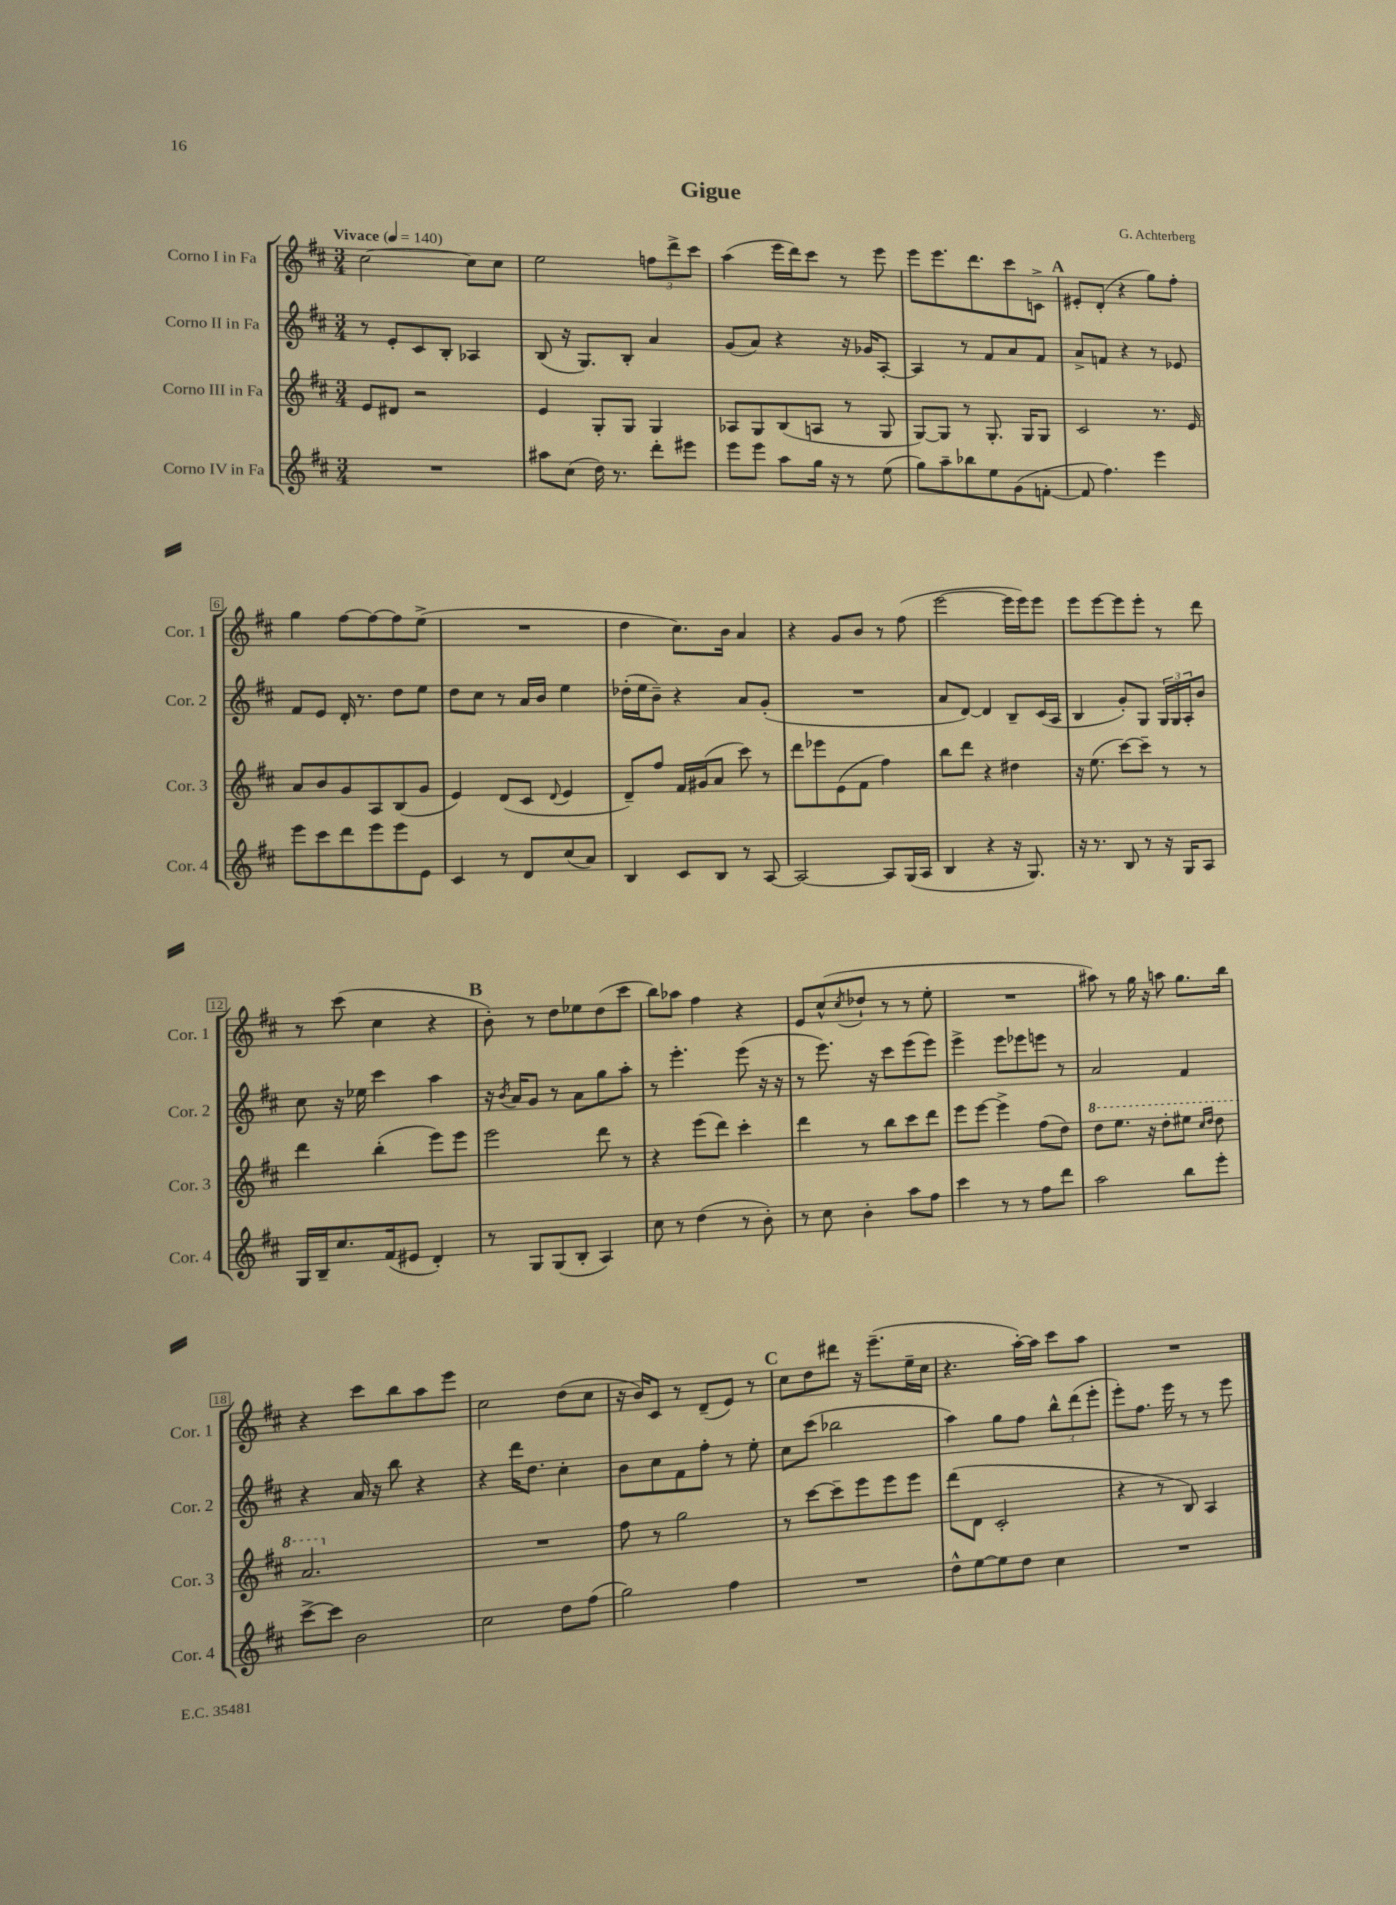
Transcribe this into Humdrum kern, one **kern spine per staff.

**kern	**kern	**kern	**kern
*part4	*part3	*part2	*part1
*staff4	*staff3	*staff2	*staff1
*I"Corno IV in Fa	*I"Corno III in Fa	*I"Corno II in Fa	*I"Corno I in Fa
*I'Cor. 4	*I'Cor. 3	*I'Cor. 2	*I'Cor. 1
*clefG2	*clefG2	*clefG2	*clefG2
*k[f#c#]	*k[f#c#]	*k[f#c#]	*k[f#c#]
*M3/4	*M3/4	*M3/4	*M3/4
*MM140	*MM140	*MM140	*MM140
=1	=1	=1	=1
!	!	!	!LO:TX:a:B:t=Vivace
2.r	8e/L	8r	[2cc#\
.	8d#X/J	8e'/L	.
.	2r	8c#/	.
.	.	8B'/J	.
.	.	4A-X/	8cc#\L]
.	.	.	8cc#\J
=2	=2	=2	=2
8aa#X\L	4e/	(8B/	2ee\
(8cc#\J	.	16r	.
.	.	8.G/L)	.
16dd\)	8G'/L	.	.
8.r	.	.	.
.	8G/J	8B'/J	.
8ddd'\L	4G/	4a/	12ffn\L
.	.	.	12ddd^\
8eee#X\J	.	.	.
.	.	.	12ccc#\J
=3	=3	=3	=3
8eee\L	8A-X/L	(8g/L	(4aa\
8eee\J	8G/	8a/J)	.
8aa\L	(8B/	4r	16eee\LL
.	.	.	16ddd\J)
16gg\Jk	8An/J	.	8ccc#\J
16r	.	.	.
8r	8r	16r	8r
.	.	16g-X/KL	.
(8ee\	8G/	[8A'/J	8eee\
=4	=4	=4	=4
8gg\L)	[8G/L)	4A/]	8eee\L
8aa~\	8G/J]	.	8.eee\
8bb-X\	8r	8r	.
.	.	.	8.ddd\
8ee\	8.G'/	8f#/L	.
(8g\	.	8a/	8ccc#\
.	16G/KL	.	.
[8fn'\J	8G/J	8f#/J	8cn^\J
!!LO:REH:place=s1:t=A
=5	=5	=5	=5
8f/]	2c#/	8a^/L	8e#X'/L
4.ff#\)	.	8fn/J	(8d'/J
.	.	4r	4r
4eee\	8.r	8r	8gg\L)
.	.	8e-X/	8ff#'\J
.	16e/	.	.
!!LO:LB:g=z
=6	=6	=6	=6
8eee\L	8a/L	8f#/L	4gg\
8ccc#\	8b/	8e/J	.
8ddd\	8g/	16d'/	[8ff#\L
.	.	8.r	.
8eee\	8A/	.	8ff#\_
8eee\	(8B/	8dd\L	8ff#\]
8e\J	8g/J	8ee\J	(8ee^\J
=7	=7	=7	=7
4c#/	4e/)	8dd\L	2.r
.	.	8cc#\J	.
8r	(8d/L	8r	.
8d/L	8c#/J	16a/LL	.
.	.	16b/JJ	.
.	8qqd/	.	.
(8cc#/	4e/	4ee\	.
8a/J)	.	.	.
=8	=8	=8	=8
4B/	8d~/L)	(16dd-X'\LL	4dd\
.	.	16ee\J	.
.	8ff#/J	8b~\J)	.
8c#/L	16f#/LL	4r	8.cc#\L)
.	(16g#X/J	.	.
8B/J	8a/J	.	.
.	.	.	16b\Jk
8r	8ccc#\)	8a/L	4a/
[8A/	8r	(8g'/J	.
=9	=9	=9	=9
2A/_	8ddd\L	2.r	4r
.	8eee-X\	.	.
.	(8e\	.	8g/L
.	8f#\J	.	8b/J
8A/L]	4ff#\)	.	8r
(16G/L	.	.	(8ff#\
16A/JJ	.	.	.
=10	=10	=10	=10
4B/	8bb\L	8a/L	[2eee\
.	8ddd\J	[8d/J)	.
4r	4r	4d/]	.
16r	4dd#X\	8B~/L	16eee\LL]
8.G/)	.	.	16eee\J)
.	.	(16c#/L	8eee\J
.	.	16A/JJ	.
=11	=11	=11	=11
16r	16r	4B/	8eee\L
8.r	(8.ee\	.	.
.	.	.	[8eee\
8B/	[8ccc#\L)	8g'/L)	8eee\]
8r	8ccc#~\J]	8G/J	8eee'\J
16r	8r	24G/LL	8r
.	.	24G/	.
16G/KL	.	.	.
.	.	24A'/J	.
8A/J	8r	8b/J	8ddd\
!!LO:LB:g=z
=12	=12	=12	=12
16G/LL	4ddd\	8cc#\	8r
16B~/J	.	.	.
8.cc#/	.	16r	(8ccc#\
.	.	16ee-X\	.
.	(4bb'\	4ccc#\	4cc#\
(16f#/k	.	.	.
8e#X/J	.	.	.
4d'/)	8eee\L)	4aa\	4r
.	8eee\J	.	.
!!LO:REH:place=s1:t=B
=13	=13	=13	=13
8r	2eee\	16r	8b'\)
.	.	8qb/	.
.	.	16a/KL	.
8G/L	.	8g/J	8r
(8G/	.	8r	8dd\L
8B'/J	.	8a\L	8ee-X\
4A/)	8ddd\	8gg\	(8dd\
.	8r	8aa'\J	8ccc#\J
=14	=14	=14	=14
8cc#\	4r	8r	8bb\L)
8r	.	4.eee'\	8aa-X\J
(4dd\	(8eee\L	.	4ff#\
.	8ddd\J)	.	.
8r	4ccc#'\	(8eee\	4r
8b'\)	.	16r	.
.	.	16r	.
=15	=15	=15	=15
8r	4ddd\	8r	8e/L
8cc#\	.	8.eee\)	(8cc#^^/
.	.	.	8qcc#/
4b'\	8r	.	8dd-X`/J
.	.	16r	.
.	8bb\L	8ccc#\L	8r
8aa\L	8ccc#\	(8eee\	8r
8ff#\J	8ddd\J	8eee\J)	8ee'\
=16	=16	=16	=16
4ccc#\	8eee\L	4eee^\	2.r
.	[8eee\J	.	.
8r	4eee^\]	8eee\L	.
8r	.	8eee-X\	.
8ff#\L	(8ff#\L	8eeen\J	.
8ddd\J	8dd\J)	8r	.
=17	=17	=17	=17
*	*8va	*	*
2aa\	8ddd\L	2a/	8aa#X\)
.	8.eee\J	.	8r
.	.	.	16gg\
.	16r	.	16r
.	8ddd'\L	.	8aan\
8bb\L	8eee#X\J	4f#/	8.gg\L
.	16qqccc#/LL	.	.
.	16qqddd/JJ	.	.
8eee'\J	8ddd\	.	.
.	.	.	16bb\Jk
!!LO:LB:g=z
=18	=18	=18	=18
[8ccc#^\L	2.aa/	4r	4r
8ccc#\J]	.	.	.
2b\	.	16a/	8ccc#\L
.	.	16r	.
.	.	8bb\	8bb\
.	.	4r	8aa\
.	.	.	8eee\J
=19	=19	=19	=19
*	*X8va	*	*
2cc#\	2.r	4r	2cc#\
.	.	16ddd\KL	.
.	.	8.dd\J	.
8dd\L	.	4cc#'\	(8dd\L
(8ff#\J	.	.	8cc#\J
=20	=20	=20	=20
2gg\)	8ff#\	8b\L	16r
.	.	.	16b/KL)
.	8r	8cc#\	8c#/J
.	2gg\	8f#\	8r
.	.	8ff#'\J	(8d~/L
4ff#\	.	8r	8e/J)
.	.	8ee'\	8r
!!LO:REH:place=s1:t=C
=21	=21	=21	=21
2.r	8r	8cc#\L	8cc#\L
.	[8ccc#\L	(8ccc#\J	8dd\
.	8ccc#~\]	2bb-X\	8ddd#X\J
.	8eee\	.	16r
.	.	.	(8.eee~\L
.	8eee\	.	.
.	8eee\J	.	16ee~\L
.	.	.	16cc#\JJ
=22	=22	=22	=22
8dd^^\L	(8ddd\L	4aa\)	4.r
[8ee\	8d\J	.	.
8ee\]	2c#'/	8gg\L	.
8dd\J	.	8ff#\J	[16aa'\LL)
.	.	.	16aa\JJ]
4cc#\	.	12bb^^\L	8ccc#\L
.	.	(12ddd\	.
.	.	.	8aa\J
.	.	12eee'\J	.
=23	=23	=23	=23
2.r	4r	8eee'\L)	2.r
.	.	8.ff#\J	.
.	8r	.	.
.	.	16eee\	.
.	8B/)	8r	.
.	4A/	8r	.
.	.	8eee\	.
==	==	==	==
*-	*-	*-	*-
